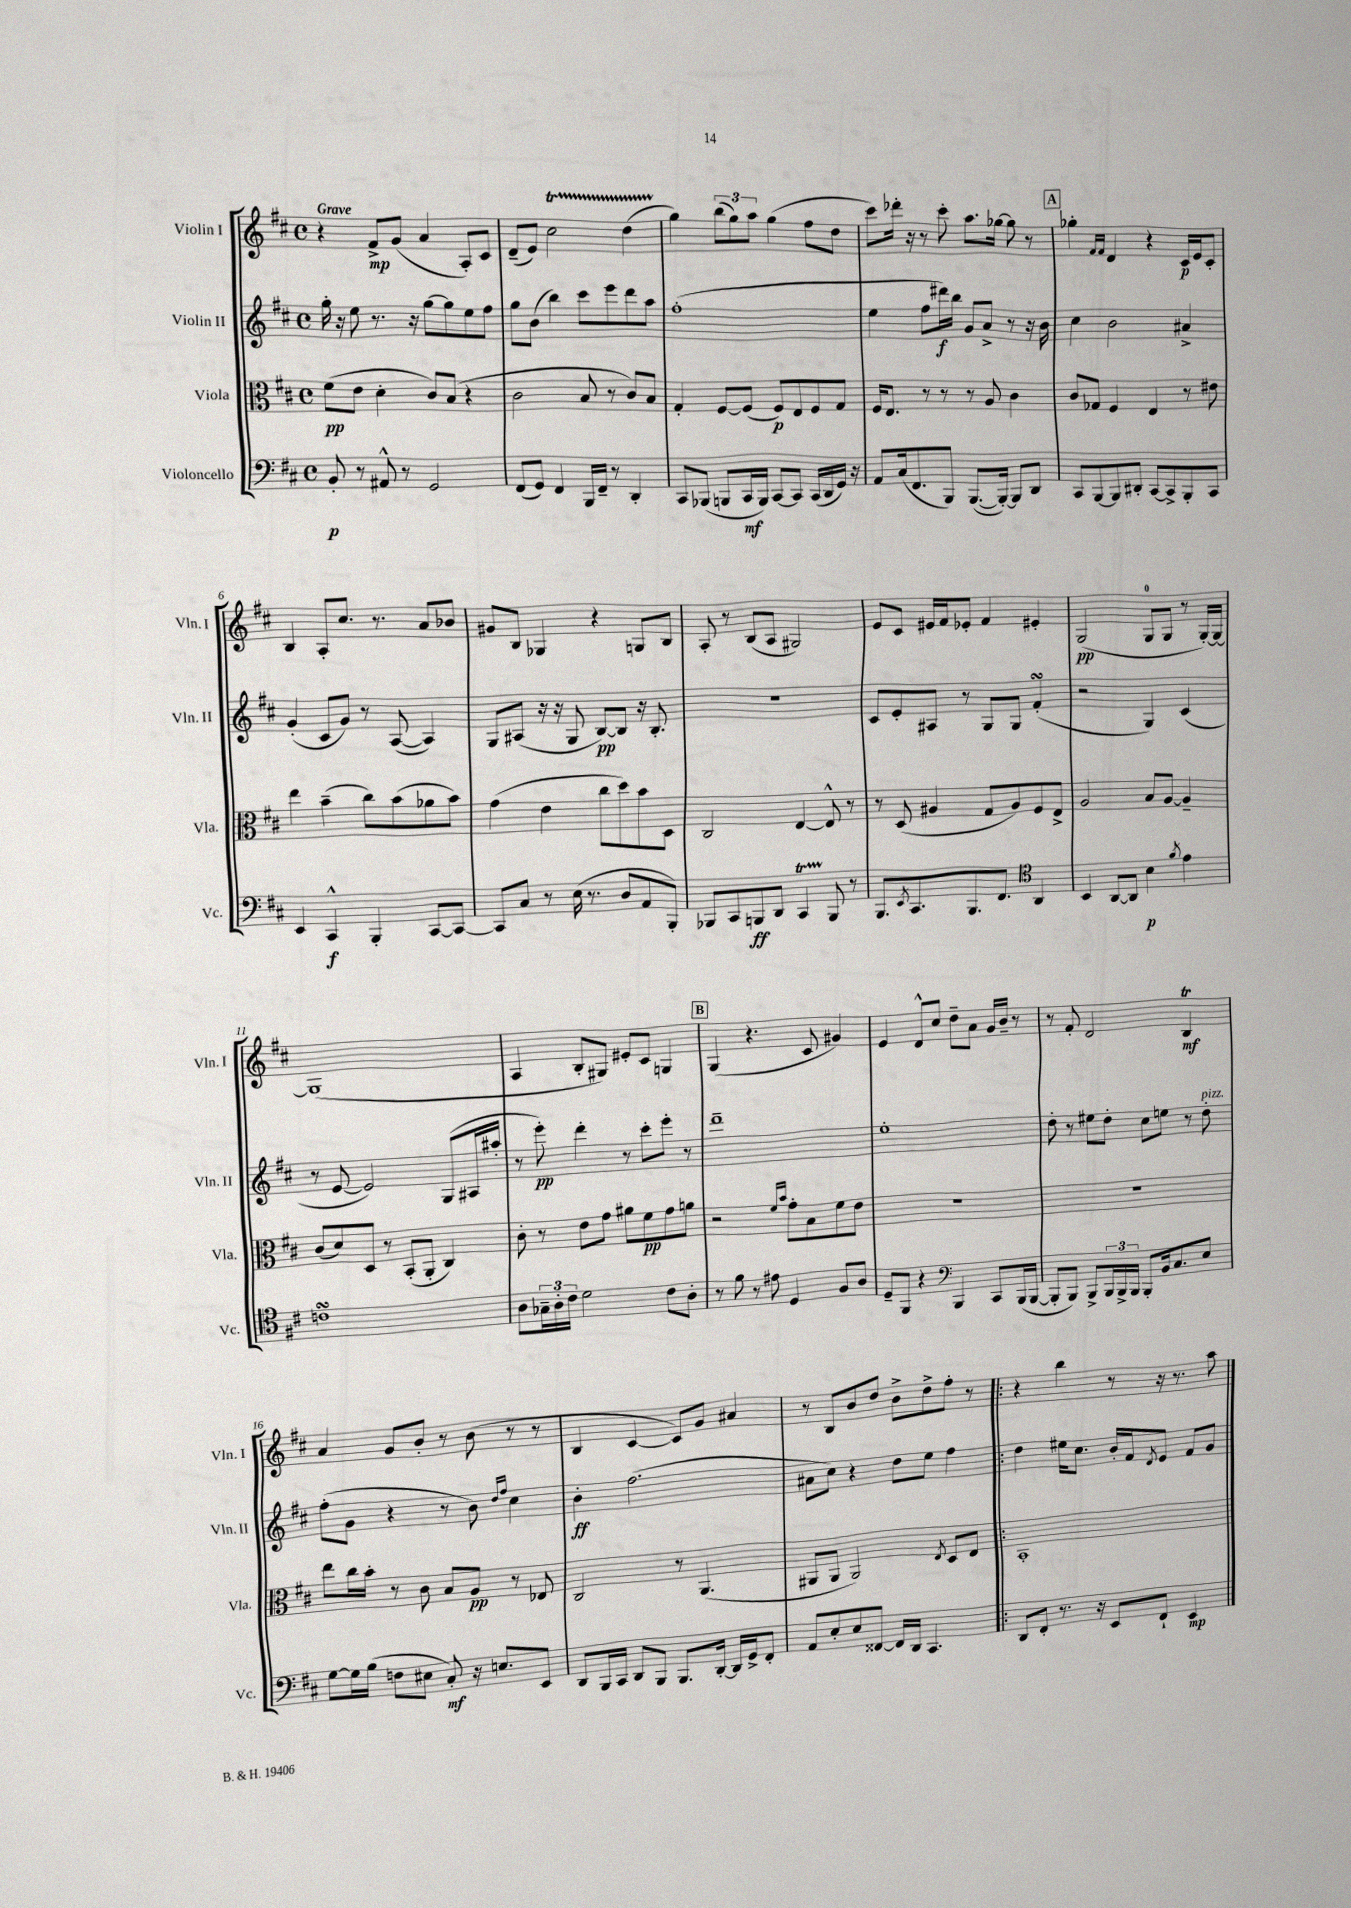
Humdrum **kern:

**kern	**kern	**kern	**kern
*staff4	*staff3	*staff2	*staff1
*clefF4	*clefC3	*clefG2	*clefG2
*k[f#c#]	*k[f#c#]	*k[f#c#]	*k[f#c#]
*M4/4	*M4/4	*M4/4	*M4/4
*met(c)	*met(c)	*met(c)	*met(c)
8BB'	(8f#	16gg'	4r
.	.	16r	.
8r	8e	8ee	.
8AA#^^	4d'	8.r	8f#^
8r	.	.	(8g
.	.	16r	.
2GG	8c#)	[8gg	4a
.	(8B	8gg]	.
.	4r	8ee	8A')
.	.	8ff#	8c#
=	=	=	=
(8FF#	2c#	8gg	(8d~
8GG)	.	(8b	8e)
4FF#	.	4bb)	2cc#
16BBB	8B	8ccc#	.
16FF#~	.	.	.
8r	8r	8eee	.
4DD'	8c#)	8ddd	(4dd
.	8B	8aa	.
=	=	=	=
8CC#	4G'	(1ff#'	4gg)
(8BBB-	.	.	.
8BBB	[8F#	.	(12bb
.	.	.	12gg)
16CC#	(8F#]	.	.
.	.	.	12aa
16BBB)	.	.	.
[8CC#	8F#)	.	(4gg
8CC#]	8E	.	.
(16CC#	8F#	.	8ff#
16DD	.	.	.
16GG)	8G	.	8dd
16r	.	.	.
=	=	=	=
8AA	16F#	4ee	8ccc#)
.	8.E	.	.
(16C#	.	.	16ddd-'
8.FF#	.	.	16r
.	8r	8ff#	8r
8BBB)	8r	16ddd#)	8ccc#'
.	.	16bb	.
([8.BBB	8r	8g	8.aa
.	8A	8a^	.
16BBB'_)	.	.	[16gg-
8BBB]	4c#	8r	8gg-]
8DD	.	16r	8r
.	.	16b	.
=	=	=	=
8CC#	8c#	4cc#	4gg-'
[8BBB	8G-	.	.
.	.	.	16qqf#
.	.	.	16qqf#
8BBB]	4F#	2b	4d
8DD#'	.	.	.
[8CC#	4E	.	4r
8CC#^]	.	.	.
8BBB'	8r	4a#^	16c#
.	.	.	16e
8CC#	8e#	.	8c#'
=	=	=	=
4EE	4ee	(4g'	4B
4CC#^^	(4b~	8c#	8A'
.	.	8g)	8.cc#
4BBB'	8cc#)	8r	.
.	.	.	8.r
.	(8b	([8A	.
[8CC#	8a-	4A])	8a
8CC#_	8b)	.	8b-
=	=	=	=
8CC#]	(4g	8G	8g#
8C#	.	(8A#	8B
8r	4e	16r	4G-
.	.	16r	.
(16E	.	8G	.
8.r	.	.	.
.	8cc#	[8B)	4r
8D	8dd)	8B]	.
8AA	8b	16r	8G
.	.	8.B'	.
8BBB')	8D	.	8B
=	=	=	=
8BBB-	2C#	1r	8A'
8CC#	.	.	8r
8BBB	.	.	(8B
8DD	.	.	8A
4CC#	[4E	.	2G#)
8BBB	8E^^]	.	.
8r	8r	.	.
=	=	=	=
8.BBB	8r	8c#	8e
.	(8D	8e'	8c#
8qEE	.	.	.
8.CC#	.	.	.
.	4A#	8A#	16e#
.	.	.	16f#
8.BBB	.	8r	8e-'
.	8G	8G	4f#
8.FF#	.	.	.
.	8A#)	8G	.
*clefC4	*	*	*
4AA	8F#	(4f#'	4e#'
.	8E^	.	.
=	=	=	=
4BB	2A	2r	(2G
[8AA	.	.	.
8AA]	.	.	.
4B	8B	4G)	8G
.	[8A	.	8G
8qf#	.	.	.
4e	4A~]	(4c#	8r
.	.	.	[16G')
.	.	.	16G_
=	=	=	=
1c	(8c#	8r	(1G]
.	8d)	[8e	.
.	8D	2e])	.
.	8r	.	.
.	(8BB'	.	.
.	8AA'	.	.
.	4C#)	(8G	.
.	.	16A#	.
.	.	16aa#'	.
=	=	=	=
8A	8c#'	8r	4A
24G-~	8r	8eee')	.
24A'	.	.	.
24c#	.	.	.
2d	8e	4ddd'	8B'
.	8g	.	8G#)
.	8a#	8r	8e#'
.	8f#	8ccc#'	8c#
8c#	8g	8eee'	4G
8A'	8a	8r	.
=	=	=	=
8r	2r	1ddd~	(4G
8f#	.	.	.
8r	.	.	4.r
8e#	.	.	.
.	16qqf#	.	.
.	16qqb	.	.
4D	8g'	.	.
.	8B	.	8c#
8F#	8f#	.	4g#)
8A	8e	.	.
=	=	=	=
8D~	1r	1ee'	4e
8FF#	.	.	.
4r	.	.	8d^^
.	.	.	8cc#
*clefF4	*	*	*
4BBB	.	.	8dd~
.	.	.	8a
8CC#	.	.	16g
.	.	.	16b~
(16BBB	.	.	8r
[16BBB	.	.	.
=	=	=	=
8BBB']	1r	8dd'	8r
8BBB)	.	8r	8f#'
8BBB^	.	8ee#	2d
24BBB	.	8dd'	.
24BBB^	.	.	.
24BBB	.	.	.
8BBB'	.	8cc#	.
16BB	.	8ee	.
8.C#	.	.	.
.	.	8r	4B
8E	.	8dd'	.
=	=	=	=
[8G	8ee	(8ff#'	4a
16G]	16cc#	8g	.
(16B	16b'	.	.
8F	8r	4r	8g
8E#	8c#	.	8b'
8C#')	8B	8r	8r
16r	8A	8b)	(8b
8.E	.	.	.
.	.	16qqdd	.
.	.	16qqff#	.
.	8r	4cc#	8r
8EE	8E-	.	8r
=	=	=	=
8DD	2C#	4b'	4B
16BBB	.	.	.
16CC#	.	.	.
8DD	.	(2.ff#	[4c#
8BBB	.	.	.
8.BBB	8r	.	8c#])
.	(4.AA	.	8g
[16DD'	.	.	.
16DD]	.	.	4a#
16GG^	.	.	.
8FF#'	.	.	.
=	=	=	=
8AA	8AA#	8a#	8r
8E'	8AA#	8cc#)	8B
8E	2AA#)	4r	8b
[8FF##	.	.	8dd
16FF##]	.	8dd	8b^
16DD	.	.	.
4.CC#	.	8ee	8dd^
.	8qE	.	.
.	8D	4ff#	8ff#'
.	8E	.	8r
=!|:	=!|:	=!|:	=!|:
8DD	1BB'	4dd	4r
8FF#'	.	.	.
8.r	.	16ee#	4bb
.	.	8.cc#	.
16r	.	.	.
8EE	.	16b'	8r
.	.	16f#	.
.	.	8qd	.
8FF#`	.	8e	16r
.	.	.	8.r
4EE	.	8f#	.
.	.	8g	8aa
==	==	==	==
*-	*-	*-	*-
